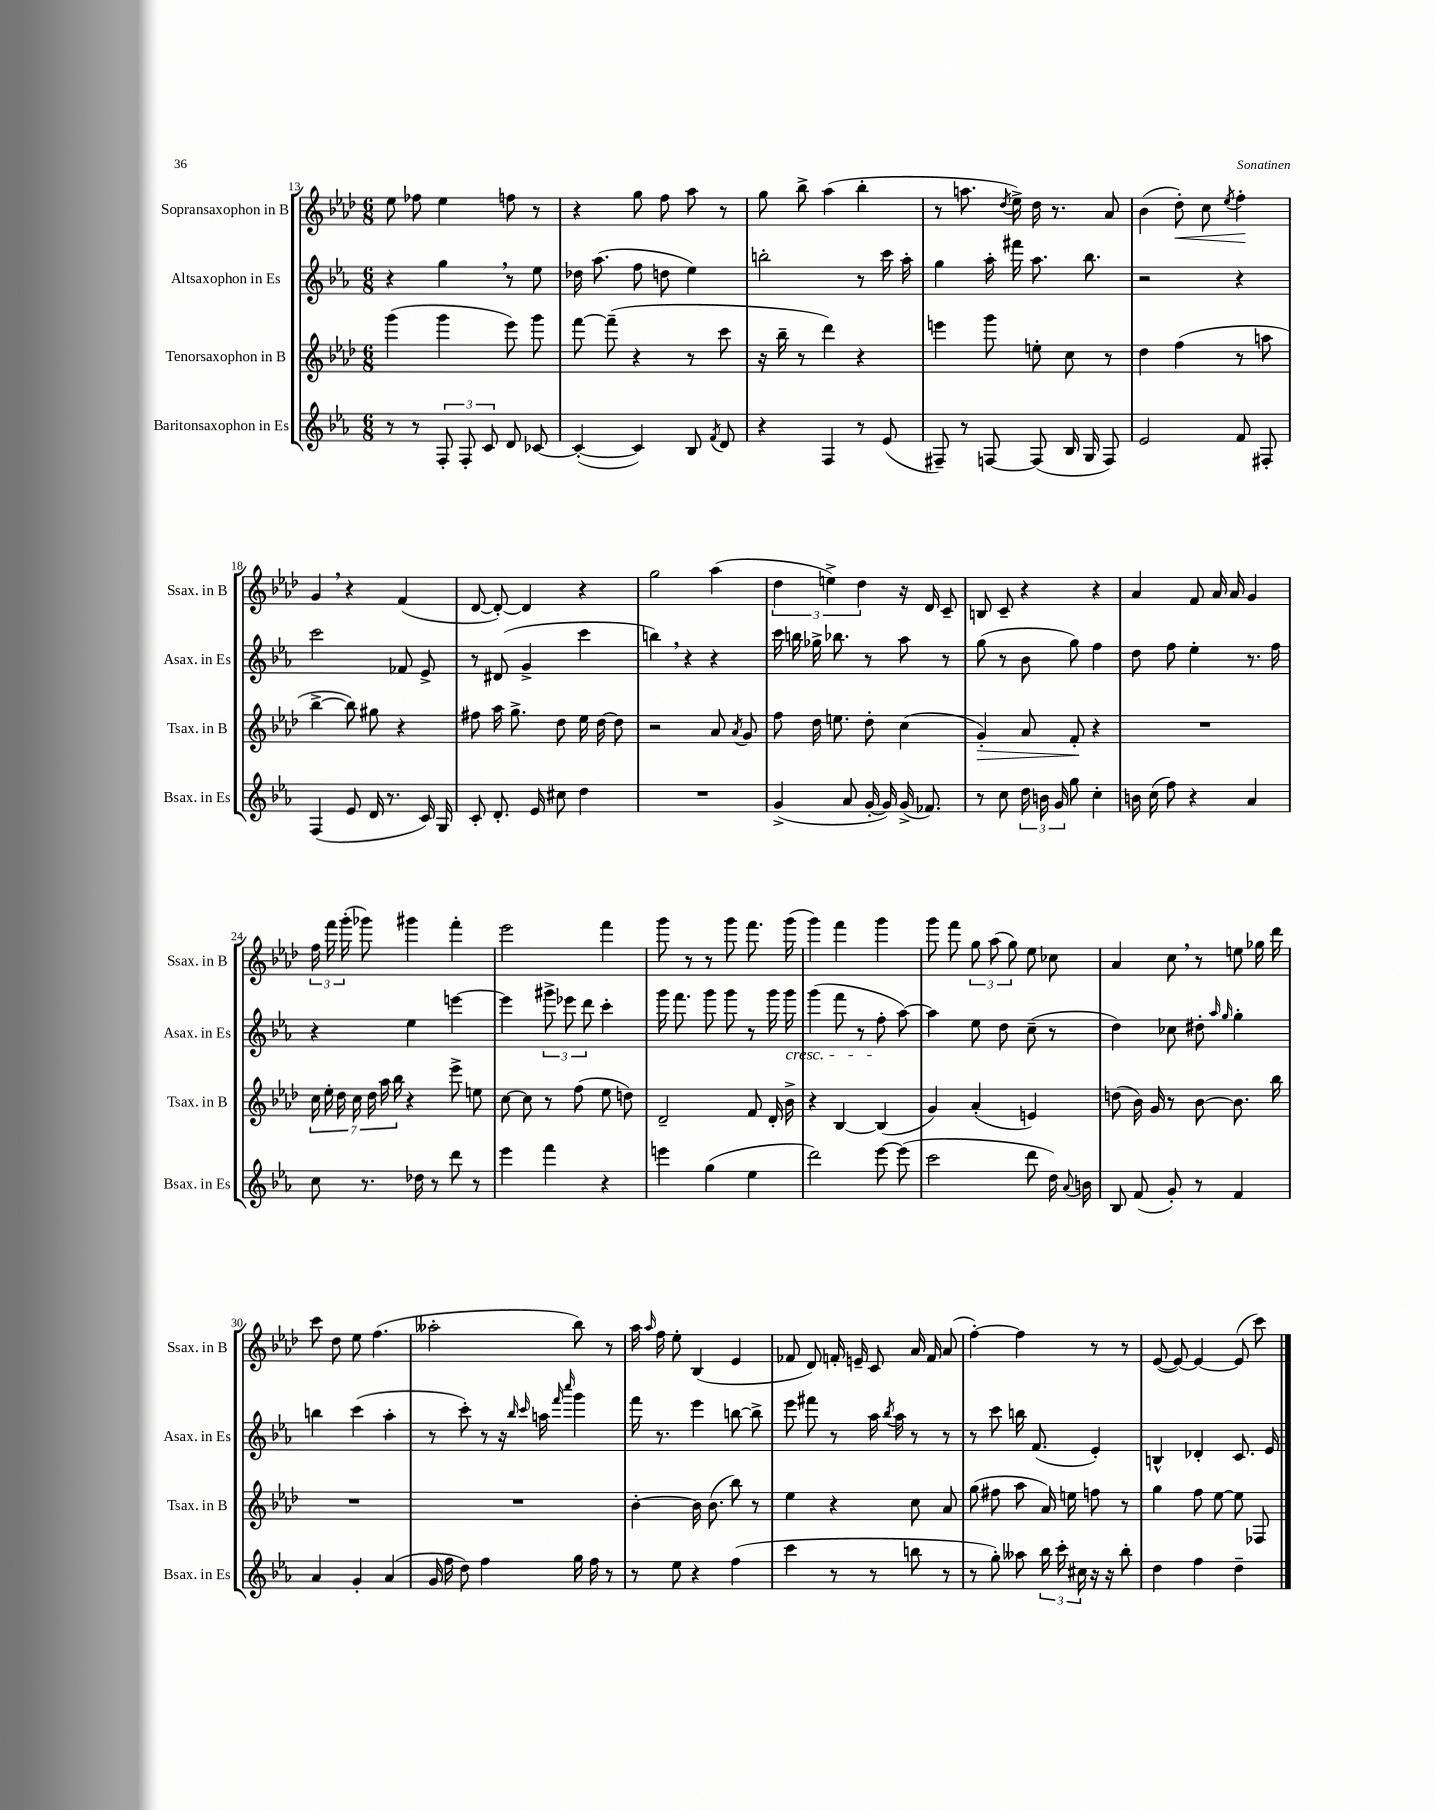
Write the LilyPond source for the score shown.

<<
\new StaffGroup <<
\new Staff = "s0" \with { instrumentName = "Sopransaxophon in B" shortInstrumentName = "Ssax. in B" } {
    \clef treble \key aes \major \numericTimeSignature \time 6/8
    \autoBeamOff ees''8 fes''8 ees''4 f''8 r8 |
    r4 g''8 f''8 aes''8 r8 |
    g''8 bes''8-> aes''4( bes''4-. |
    r8 a''8. \acciaccatura { des''8 } ees''16->) des''16 r8. aes'8 |
    bes'4( des''8-.\<) c''8 \acciaccatura { ees''8 } f''4-.\! |
    g'4 \breathe r4 f'4( |
    des'8~ des'8~-.) des'4 r4 |
    g''2 aes''4( |
    \tuplet 3/2 { des''4 e''4->) des''4 } r16 des'16 c'8-- |
    b8 c'8-- r4 r4 |
    aes'4 f'8 aes'16 aes'16 g'4 |
    \tuplet 3/2 { f''16 f'''16 g'''16-.( } ges'''8) gis'''4 f'''4-. |
    ees'''2 f'''4 |
    g'''8 r8 r8 g'''8 f'''8. g'''16( |
    g'''4) f'''4 g'''4 |
    g'''8 f'''8 \tuplet 3/2 { g''8 aes''8( g''8) } ees''8 ces''8 |
    aes'4 c''8 \breathe r8 e''8 ges''16 des'''16 |
    c'''8 des''8 ees''8 f''4.( |
    aeses''2-. bes''8) r8 |
    aes''16 \grace { aes''16 } f''16 ees''8-. bes4( ees'4 |
    fes'8 des'8) f'16-. e'16-- c'8 aes'16 f'16 aes'8( |
    f''4~-.) f''4 r8 r8 |
    ees'8~( ees'8~) ees'4~ ees'8( c'''8) \bar "|." |
}
\new Staff = "s1" \with { instrumentName = "Altsaxophon in Es" shortInstrumentName = "Asax. in Es" } {
    \clef treble \key ees \major \numericTimeSignature \time 6/8
    \autoBeamOff r4 g''4 \breathe r8 ees''8 |
    des''16 aes''8.( f''8 d''8 ees''4) |
    b''2-. r8 c'''16 aes''16-. |
    g''4 aes''16-. fis'''16 aes''8. bes''8. |
    r2 r4 |
    c'''2 fes'8 ees'8-> |
    r8 dis'8( g'4-> c'''4 |
    b''4) \breathe r4 r4 |
    c'''16 b''16 ges''16-> bes''8. r8 aes''8 r8 |
    g''8( r8 bes'8 g''8) f''4 |
    d''8 f''8 ees''4-. r8. f''16 |
    r4 ees''4 e'''4~ |
    e'''4 \tuplet 3/2 { gis'''8-> ees'''8 d'''8 } c'''4-. |
    g'''16 f'''8. g'''8 g'''8 r8 g'''16 g'''16\cresc |
    g'''4( f'''8 r8 f''8-.\! aes''8~) |
    aes''4 ees''8 d''8 c''8--( r8 |
    d''4) ces''8 dis''8-. \grace { aes''16 g''16 } g''4-. |
    b''4 c'''4( aes''4-. |
    r8 c'''8-.) r8 r16 \grace { bes''16 c'''16 } a''16 \grace { f'''16 c''''16 } g'''4 |
    f'''16 r8. ees'''4 b''8~ b''8-> |
    ees'''8 fis'''8 r8 aes''16 \acciaccatura { bes''8 } aes''16 r8 r8 |
    r8 c'''8 b''16 f'8.( ees'4-.) |
    b4-^ des'4-. c'8. ees'16 \bar "|." |
}
\new Staff = "s2" \with { instrumentName = "Tenorsaxophon in B" shortInstrumentName = "Tsax. in B" } {
    \clef treble \key aes \major \numericTimeSignature \time 6/8
    \autoBeamOff g'''4( g'''4 ees'''8) g'''8 |
    f'''8~ f'''8--( r4 r8 c'''8 |
    r16 bes''16-- r8 des'''4) r4 |
    e'''4 g'''8 e''8-. c''8 r8 |
    des''4 f''4( r8 a''8 |
    bes''4~-> bes''8) gis''8 r4 |
    fis''8 aes''16 g''8.-> des''8 ees''16 des''16~ des''8 |
    r2 aes'8 \acciaccatura { aes'8 } g'8 |
    f''8 des''16 e''8. des''8-. c''4( |
    g'4-.\>) aes'8 f'8-.\! r4 |
    R2. |
    \tuplet 7/4 { c''16 ees''16-. des''16 c''16 des''16 aes''16 bes''16 } r4 ees'''8-> e''8 |
    c''8~ c''8 r8 f''8( ees''8 d''8) |
    des'2-- f'8 des'16-. bes'16-> |
    r4 bes4~ bes4( |
    g'4) aes'4-.( e'4) |
    d''8( bes'16) g'16 r8 bes'8~ bes'8. bes''16 |
    R2. |
    R2. |
    bes'4~-. bes'16 bes'8.( bes''8) r8 |
    ees''4 r4 c''8 aes'8 |
    g''8( fis''8 aes''8 aes'16) e''16 f''8 r8 |
    g''4 f''8 ees''8~ ees''8 fes8 \bar "|." |
}
\new Staff = "s3" \with { instrumentName = "Baritonsaxophon in Es" shortInstrumentName = "Bsax. in Es" } {
    \clef treble \key ees \major \numericTimeSignature \time 6/8
    \autoBeamOff r8 r8 \tuplet 3/2 { f8-. f8-. c'8 } d'8 ces'8~ |
    ces'4~-.( ces'4) bes8 \acciaccatura { f'8 } d'8 |
    r4 f4 r8 ees'8( |
    fis8--) r8 f8~ f8( bes16 g16 f8) |
    ees'2 f'8 fis8-. |
    f4( ees'8 d'16 r8. c'16) g16 |
    c'8-. d'8.-. ees'16 cis''8 d''4 |
    R2. |
    g'4->( aes'8 g'16~-. g'16) g'16->( fes'8.) |
    r8 c''8 \tuplet 3/2 { d''16 b'16 g'16 } g''8 c''4-. |
    b'16 c''16( f''8) r4 aes'4 |
    c''8 r8. des''16 r8 d'''8 r8 |
    ees'''4 f'''4 r4 |
    e'''4 g''4( ees''4 |
    d'''2) ees'''8~ ees'''8( |
    c'''2 d'''8 d''16) \appoggiatura { aes'8 } b'16 |
    bes8 f'8( g'8-.) r8 f'4 |
    aes'4 g'4-. aes'4( |
    g'16 f''16 d''8) f''4 g''16 f''16 r8 |
    r8 ees''8 r4 f''4( |
    c'''4 r8 r8 b''8 r8 |
    r8 g''8-.) aeses''8 \tuplet 3/2 { bes''16 c'''16-. cis''16 } r16 r16 bes''8-. |
    d''4 f''4 d''4-- \bar "|." |
}
>>
>>
\layout { \context { \Score currentBarNumber = #13 } }
